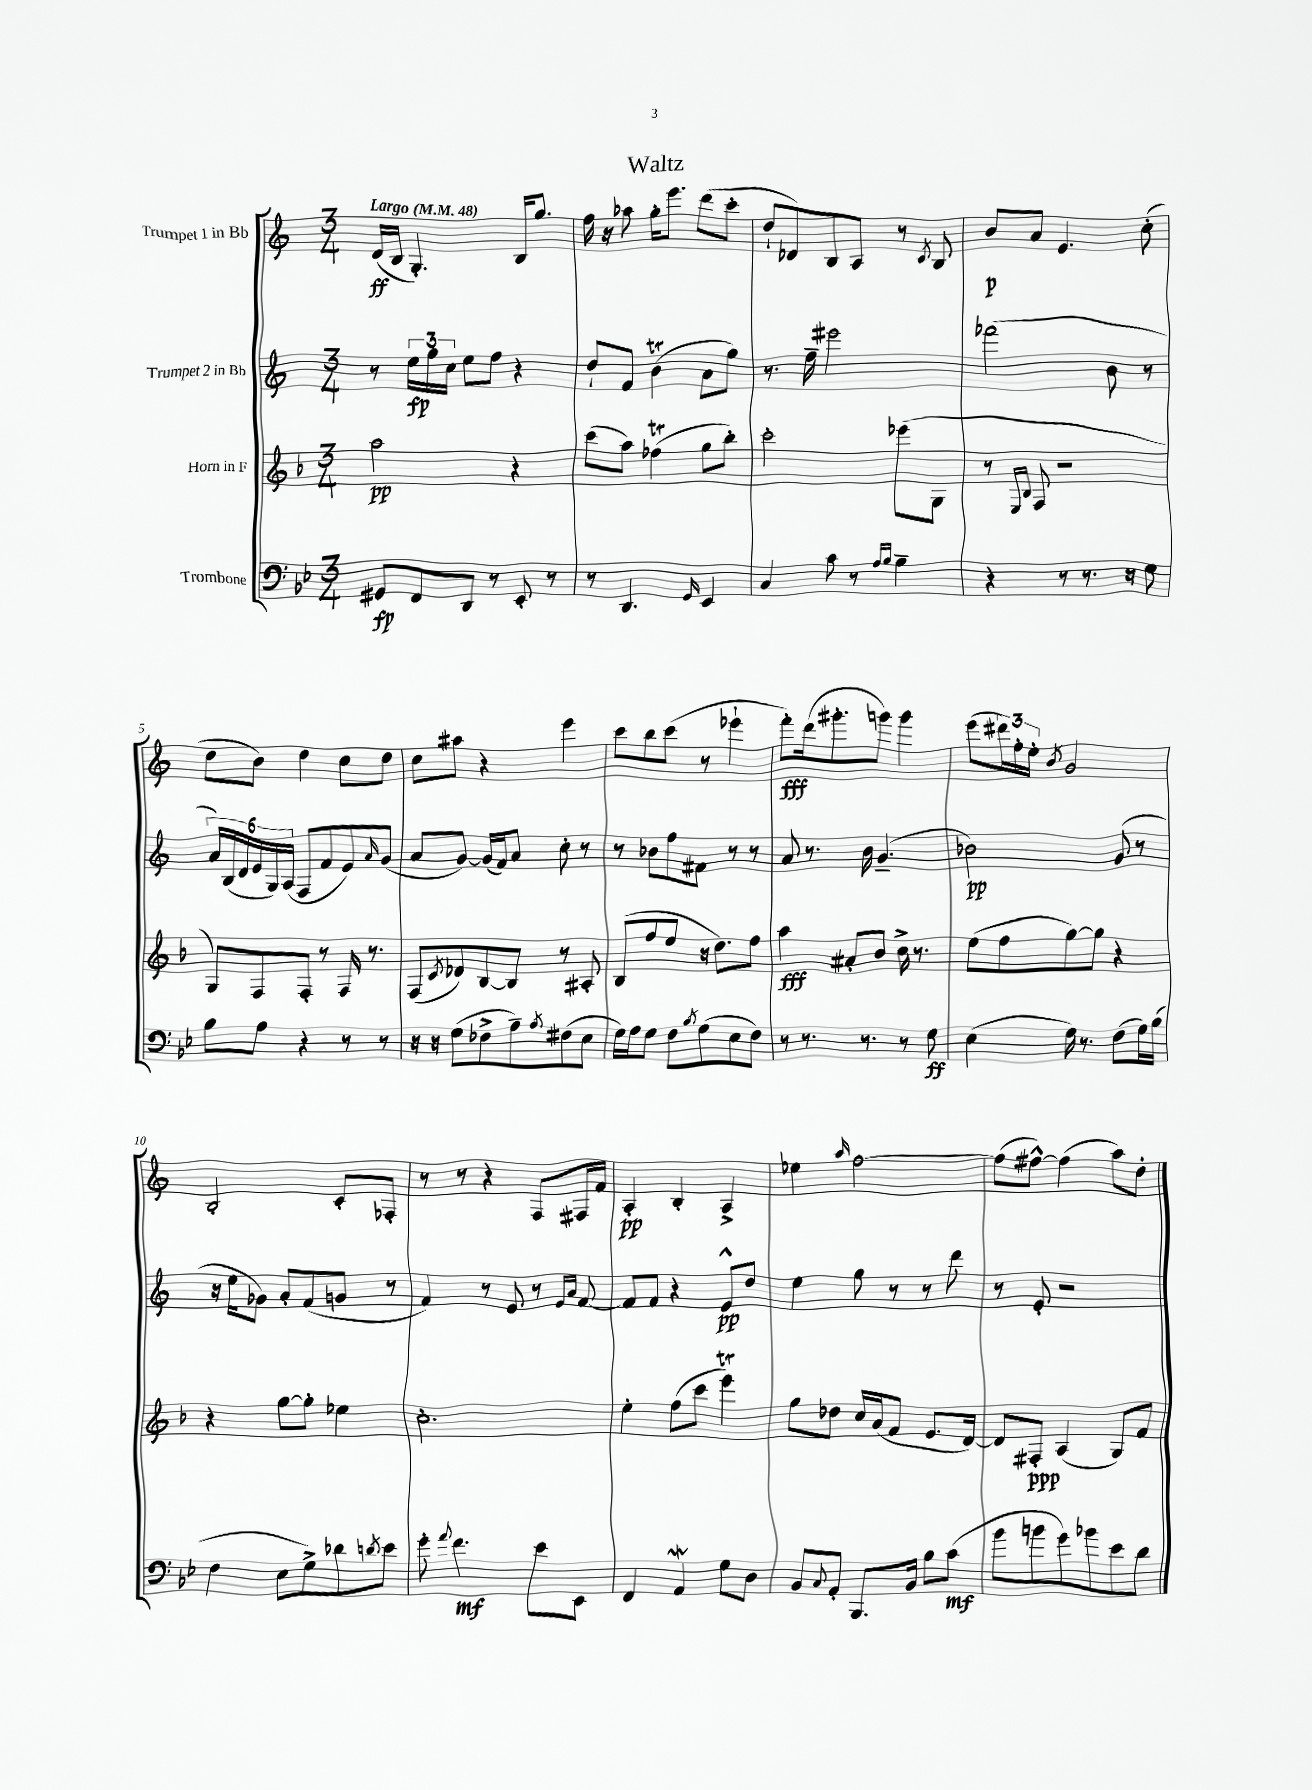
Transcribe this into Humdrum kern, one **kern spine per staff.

**kern	**kern	**kern	**kern
*staff4	*staff3	*staff2	*staff1
*clefF4	*clefG2	*clefG2	*clefG2
*k[b-e-]	*k[b-]	*k[]	*k[]
*M3/4	*M3/4	*M3/4	*M3/4
*MM48	*MM48	*MM48	*MM48
8GG#	2aa	8r	(16d
.	.	.	16B
8FF	.	24ee	4.G')
.	.	24gg	.
.	.	24cc	.
8DD	.	8ee	.
8r	.	8ff	.
8EE-'	4r	4r	16B
.	.	.	8.gg
8r	.	.	.
=	=	=	=
8r	(8ccc	8dd`	16ff
.	.	.	16r
4.DD	8aa)	8f	8aa-
.	(4ff-	(4b	16gg'
.	.	.	8.eee
16qqGG	.	.	.
4EE-	8gg	8a	(8ddd
.	8bb-')	8gg)	8ccc'
=	=	=	=
4C	2ccc'	8.r	8dd`
.	.	.	8d-)
.	.	16ff~	.
8c	.	2eee#	8B
8r	.	.	8A
16qqA	.	.	.
16qqB-	.	.	.
4B-~	(8eee-	.	8r
.	.	.	8qc
.	8G	.	8B
=	=	=	=
4r	8r	(2fff-	8b
.	16qqE	.	.
.	16qqB-	.	.
.	8F	.	8a
8r	2r	.	4.e
8.r	.	.	.
.	.	8b	.
16r	.	.	.
8G	.	8r	(8cc'
=	=	=	=
8B-	8G)	24a)	8dd
.	.	(24B	.
.	.	24d	.
8A	8F	24e	8b)
.	.	24G)	.
.	.	(24A	.
4r	8F'	8F	4dd
.	8r	8f	.
8r	16F	8e)	8cc
.	8.r	.	.
.	.	16qqa	.
8r	.	(8g	8dd
=	=	=	=
16r	(8F	8a	8cc
16r	.	.	.
.	8qc	.	.
(8G	8d-)	[8g)	8aa#
8F-^	[8B-	(16g]	4r
.	.	16f)	.
8A~)	8B-]	8a	.
8qA	.	.	.
(8F#	8r	8cc'	4eee
8E-	8A#'	8r	.
=	=	=	=
16G)	(8B-	8r	8ccc
16A	.	.	.
8G	8ff	8b-	8bb
8F	8ee	8ff	(8ccc
8qB-	.	.	.
(8G	16r	8f#	8r
.	8.dd)	.	.
8E-	.	8r	4eee-`
8F)	8ff	8r	.
=	=	=	=
8r	4aa	8a	8fff')
8.r	.	8.r	(16ddd
.	.	.	8.ggg#'
.	8a#'	.	.
8.r	.	16b	.
.	8b-	(4.g~	8ggg)
8r	16cc^	.	4ggg
.	8.r	.	.
8G	.	.	.
=	=	=	=
(4E-	(8ee	2b-)	(8eee
.	8ff	.	24ddd#)
.	.	.	24ff'
.	.	.	24ee'
.	.	.	8qb
16G)	[8gg)	.	2g
8.r	.	.	.
.	8gg]	.	.
(8F	4r	(8g	.
16G)	.	8r	.
(16B-	.	.	.
=	=	=	=
4F	4r	16r	2B'
.	.	16ee	.
.	.	8g-)	.
8E-	[8gg	8a'	.
8G^)	8gg']	(8f	.
8d-	4ee-	8g	8c'
8qd	.	.	.
8e-	.	8r	8F-'
=	=	=	=
8g'	2.cc'	4f)	8r
8qqa	.	.	.
4.f	.	.	8r
.	.	8r	4r
.	.	8e	.
8e-	.	8r	8F
.	.	16qqe	.
.	.	16qqa	.
8EE-	.	[8f	16F#
.	.	.	16f
=	=	=	=
4FF	4ee'	8f]	4A'
.	.	8f	.
4AA	(8ff	4r	4B'
.	8ccc	.	.
8G	4eee)	8e^^	4A^
8D	.	8dd	.
=	=	=	=
8BB-	8gg	4ee	4ee-
8qqC	.	.	.
8AA'	8dd-	.	.
.	.	.	16qqaa
8.BBB-	16cc	8gg	[2ff
.	(16a	.	.
.	8f	8r	.
16BB-	.	.	.
8B-	8.e	8r	.
(8c	.	8ddd	.
.	[16d)	.	.
=	=	=	=
8b-	8d]	8r	(8ff]
8b	8F#'	8e'	[8ff#^^)
8g)	(4A	2r	(4ff#]
8b-	.	.	.
8e-	8G)	.	8aa)
8d	8f	.	8dd'
==	==	==	==
*-	*-	*-	*-
